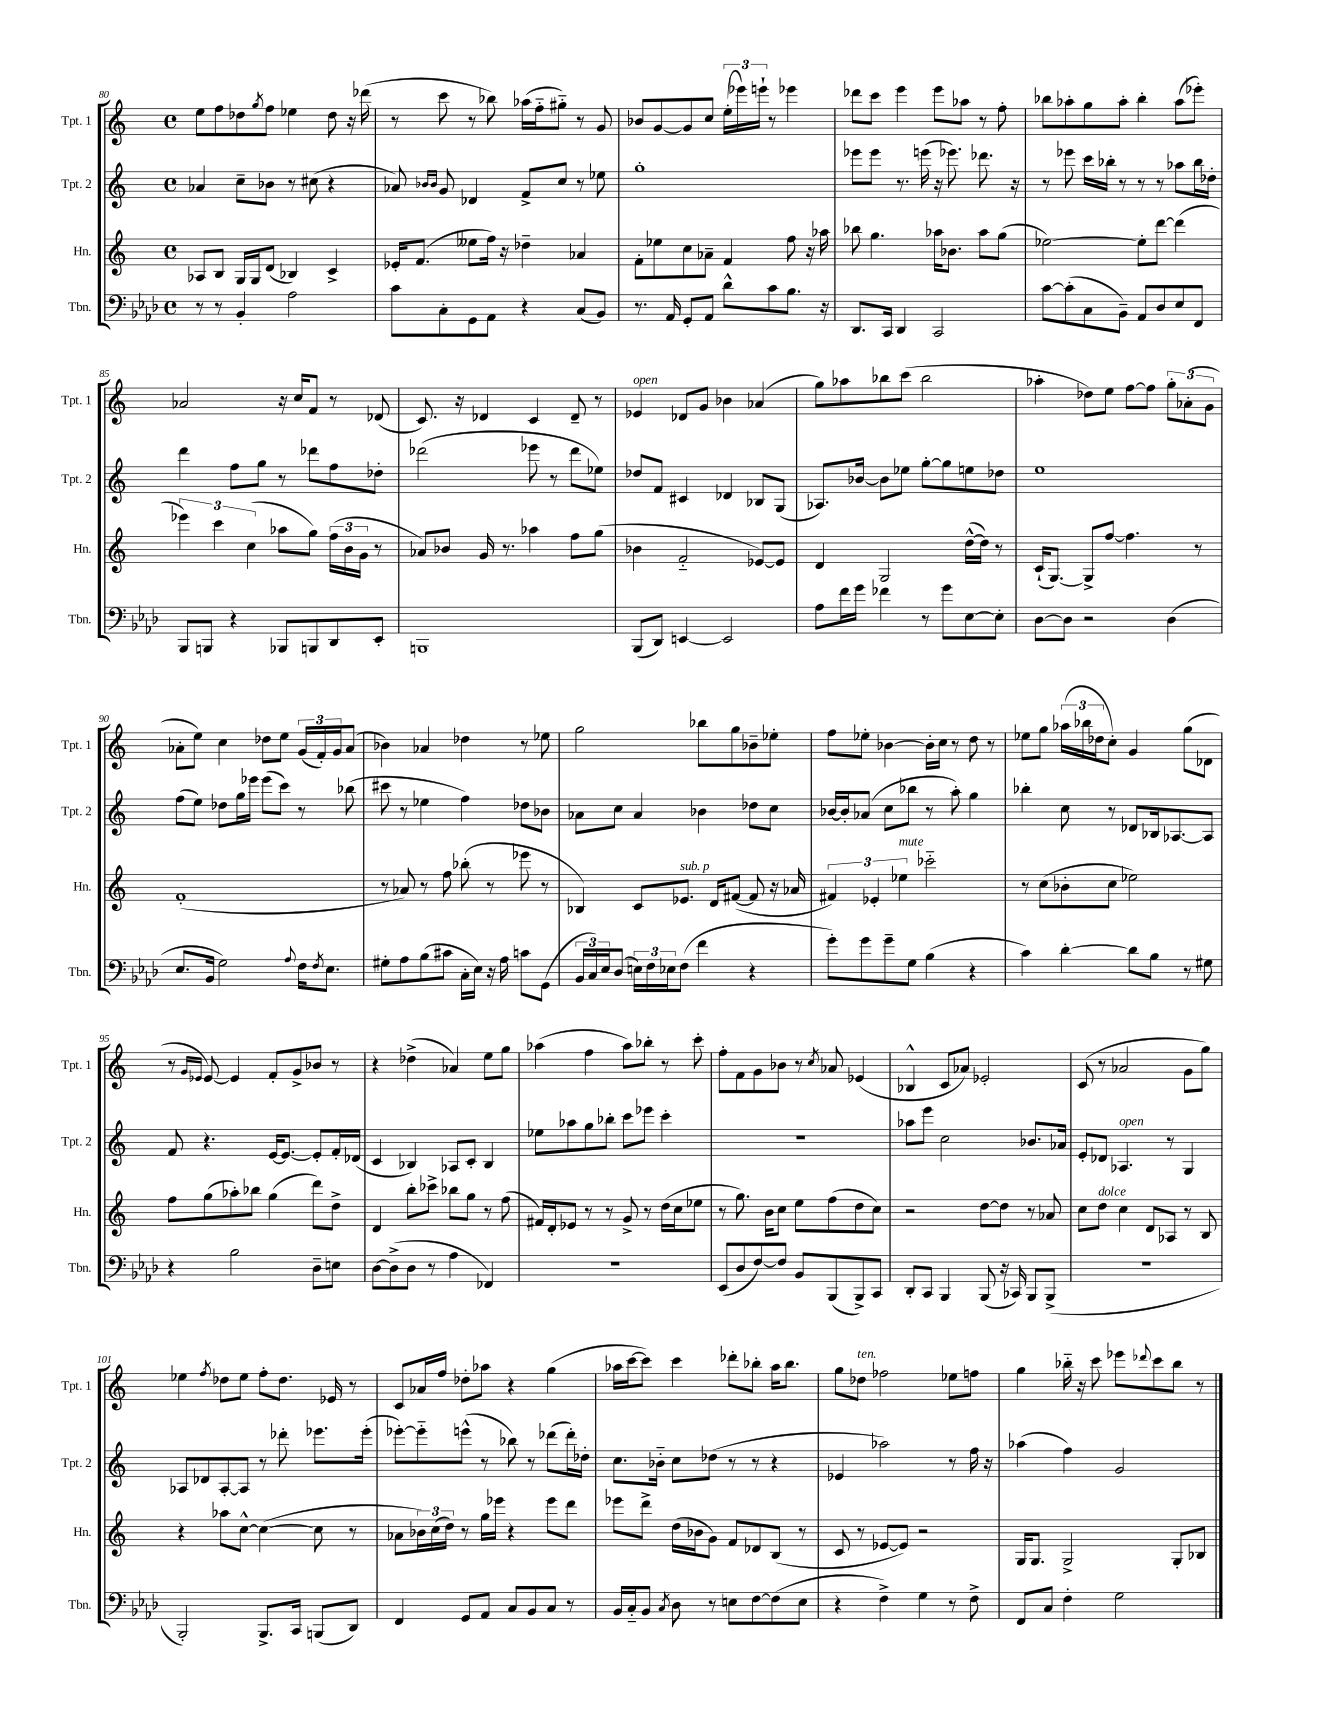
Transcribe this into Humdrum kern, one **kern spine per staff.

**kern	**kern	**kern	**kern
*part4	*part3	*part2	*part1
*staff4	*staff3	*staff2	*staff1
*I"Tbn.	*I"Hn.	*I"Tpt. 2	*I"Tpt. 1
*I'Tbn.	*I'Hn.	*I'Tpt. 2	*I'Tpt. 1
*clefF4	*clefG2	*clefG2	*clefG2
*k[b-e-a-d-]	*k[]	*k[]	*k[]
*M4/4	*M4/4	*M4/4	*M4/4
*met(c)	*met(c)	*met(c)	*met(c)
=80	=80	=80	=80
8r	8A-X/L	4a-X/	8ee\L
8r	8B/J	.	8ff\
4BB-'/	16G/LL	8cc~\L	8dd-X\
.	16G/J	.	.
.	.	.	8qgg/
.	(8d/J	8b-X\J	8ff\J
2A-\	4B-X/)	8r	4ee-X\
.	.	(8cc#X\	.
.	4c^/	4r	8dd-\
.	.	.	16r
.	.	.	(16ddd-X\
=81	=81	=81	=81
8c\L	16e-X'/KL	8a-X/)	8r
.	(8.f/J	.	.
.	.	16qqb-X/LL	.
.	.	16qqb-/JJ	.
8C'\	.	8g/	8ccc\
8GG\	8ee--X\L	4d-X/	8r
8AA-\J	16ff\Jk)	.	8bb-X\)
.	16r	.	.
4r	4dd-X~\	8f^/L	(16aa-X\LL
.	.	.	16ff\J
.	.	8cc/J	8gg#X\J)
(8C/L	4a-X/	8r	8r
8BB-/J)	.	8ee-X\	8g/
=82	=82	=82	=82
8.r	8f'\L	1gg'	8b-X/L
.	8ee-X\	.	[8g/
16AA-/	.	.	.
8GG'/L	8cc\	.	8g/]
8AA-/J	8a-X~\J	.	8cc/J
8d-^^\L	4f/	.	(24ee'\LL
.	.	.	24eee-X\)
.	.	.	24eeen`\JJ
8c\	.	.	8r
8.B-\J	8ff\	.	4eee-X\
.	16r	.	.
16r	16aa-X\	.	.
=83	=83	=83	=83
8.DD-/L	8bb-X\	8eee-X\L	8ddd-X\L
.	4.gg\	8eee-\J	8ccc\J
16CC/Jk	.	.	.
4DD-/	.	8.r	4eee\
.	.	(16eeen\	.
2CC/	16aa-X\KL	16r	8eee\L
.	8.b-X\J	8.eee-X\)	.
.	.	.	8aa-X\J
.	8aa-\L	8.ddd-X\	8r
.	(8gg\J	.	8ff'\
.	.	16r	.
=84	=84	=84	=84
[8c\L	[2ee-X\)	8r	8bb-X\L
(8c'\]	.	8eee-X\	8aa-X'\
8C\	.	16ccc\LL	8gg\
.	.	16bb-X'\JJ	.
8BB-~\J)	.	8r	8aa-'\J
8AA-/L	8ee-'\L]	8r	4bb-'\
8D-/	[8ddd\J	8r	.
8E-/	(4ddd\]	8aa-X\L	(8aa-\L
8FF/J	.	16bb-\L	8eee-X'\J)
.	.	16dd-X'\JJ	.
!!LO:LB:g=z
=85	=85	=85	=85
8BBB-/L	6eee-X\)	4ddd\	2a-X/
8BBBn/J	.	.	.
.	6ccc\	.	.
4r	.	8ff\L	.
.	(6cc\	.	.
.	.	8gg\J	.
8BBB-X/L	8aa-X\L	8r	16r
.	.	.	16cc/KL
8BBBn/	8gg\J)	8ddd-X\L	8f/J
8DD-/	(24ff\LL	8ff\	8r
.	24b\	.	.
.	24g\JJ	.	.
8EE-'/J	8r	8dd-X'\J	(8d-X/
=86	=86	=86	=86
1BBBn	8a-X/L)	(2ddd-X\	8.c/)
.	8b-X/J	.	.
.	.	.	16r
.	16g/	.	4d-X/
.	8.r	.	.
.	4aa-X\	8eee-X\	4c/
.	.	8r	.
.	8ff\L	8ddd-\L	8d-~/
.	(8gg\J	8ee-X\J)	8r
=87	=87	=87	=87
!	!	!	!LO:TX:a:i:t=open
(8BBB-/L	4b-X\	8dd-X/L	4e-X/
8DD-/J)	.	8f/J	.
[4EEn/	2f/	4c#X/	8d-X/L
.	.	.	8g/J
2EE/]	.	4d-X/	4b-X\
.	[8e-X/L)	8B-X/L	(4a-X/
.	8e-/J]	(8G/J	.
=88	=88	=88	=88
8A-\L	4d/	8.A-X/L)	8gg\L)
16f\L	.	.	8aa-X\
16g\JJ	.	[16b-X/Jk	.
4f-X\	2G/	8b-\L]	8bb-X\
.	.	8ee-X\J	(8ccc\J
8r	.	[8gg'\L	2bb-\
8g\L	.	8gg\]	.
[8E-\	([16dd^^\LL	8een\	.
.	16dd\JJ])	.	.
8E-'\J]	8r	8dd-X\J	.
=89	=89	=89	=89
[8D-\L	(16c`/KL	1ee	4aa-X'\
.	[8.G/J)	.	.
8D-\J]	.	.	.
2r	8G^/L]	.	8dd-X\L)
.	[8ff/J	.	8ee\J
.	4.ff\]	.	[8ff\L
.	.	.	8ff\J]
(4D-\	.	.	12gg'\L
.	.	.	(12a-X'\
.	8r	.	.
.	.	.	12g\J
!!LO:LB:g=z
=90	=90	=90	=90
8.E-/L	(1f'	(8ff\L	8a-X'\L
.	.	8ee\J)	8ee\J)
16BB-/Jk	.	.	.
2G\)	.	8dd-X\L	4cc\
.	.	16gg\L	.
.	.	16eee-X\JJ	.
.	.	(8eee-\L	8dd-X\L
.	.	8ccc\J)	8ee\J
8qqA-/	.	.	.
16F\KL	.	8r	(24g/LL
.	.	.	24f'/)
8qF/	.	.	.
8.E-\J	.	.	.
.	.	.	24g/J
.	.	(8bb-X\	(8a-/J
=91	=91	=91	=91
8G#X'\L	8r	8ccc#X\	4b-X\)
8A-\	8a-X/)	8r	.
(8B-\	8r	4ee-X\	4a-X/
8c#X\J	8ff\	.	.
16C'\LL	(8bb-X'\	4ff\)	4dd-X\
16E-\JJ)	.	.	.
16r	8r	.	.
16A-\	.	.	.
8cn\L	8eee-X\	8dd-X\L	8r
(8GG\J	8r	8b-X\J	8ee-X\
=92	=92	=92	=92
24BB-/LL	4B-X/)	8a-X\L	2gg\
24C/)	.	.	.
24E-/J	.	.	.
(8D-/J	.	8cc\J	.
24En\LL)	8c/L	4a-/	.
24F\	.	.	.
24E-X\J	.	.	.
!	!LO:TX:a:i:t=sub. p	!	!
(8F\J	8.e-X/J	.	.
4f\	.	4b-X\	8bb-X\L
.	16d/KL	.	.
.	([8f#X/J	.	8gg\
4r	8f#/]	8dd-X\L	8b-X~\
.	16r	8cc\J	8ee-X'\J
.	16a-X/	.	.
=93	=93	=93	=93
8g'\L)	6f#X/)	[16b-X/LL	8ff\L
.	.	16b-'/J]	.
8g\	.	(8a-X/J	8ee-X'\J
.	6e-X'/	.	.
8g~\	.	8cc\L	[4b-X\
!	!LO:TX:a:i:t=mute	!	!
.	6ee-X\	.	.
8G\J	.	8bb-X\J	.
(4B-\	2ccc-X\	8r	16b-'\LL]
.	.	.	16cc\JJ
.	.	8aa'\)	8r
4r	.	4gg\	8dd\
.	.	.	8r
=94	=94	=94	=94
4c\)	8r	4bb-X'\	8ee-X\L
.	(8cc\L	.	8gg\J
[4d-'\	8b-X'\	8cc\	(24aa-X\LL
.	.	.	24bb-X\
.	.	.	24dd-X\J
.	8cc\J	8r	8cc'\J)
8d-\L]	2ee-X\)	8d-X/L	4g/
8B-\J	.	16B-X/k	.
.	.	[8.A-X/	.
8r	.	.	(8gg\L
8G#X\	.	8A-/J]	8d-X\J
!!LO:LB:g=z
=95	=95	=95	=95
4r	8ff\L	8f/	8r
.	.	.	16qqg/LL
.	.	.	16qqe-X/JJ
.	(8gg\	4.r	[8e-/)
2B-\	8aa-X'\)	.	4e-/]
.	8bb-X\J	.	.
.	(4gg\	[16e/KL	8f'/L
.	.	8.e/J_	.
.	.	.	8g^/
8D-~\L	8ddd\L)	8e'/L]	8b-X/J
8En\J	8dd^\J	16f'/L	8r
.	.	(16d-X/JJ	.
=96	=96	=96	=96
[8D-\L	4d/	4c/	4r
(8D-^\]	.	.	.
8D-\J	8bb'\L	4B-X/)	(4dd-X^\
8r	8ccc-X^\J	.	.
4A-\	8bb-X\L	8A-X/L	4a-X/)
.	8gg\J	8c'/J	.
4FF-X/)	8r	4B-/	8ee\L
.	(8ff\	.	8gg\J
=97	=97	=97	=97
1r	16f#X/LL)	8ee-X\L	(4aa-X\
.	16d'/J	.	.
.	8e-X/J	8aa-X\	.
.	8r	8gg\	4ff\
.	8r	8bb-X'\J	.
.	8g^/	8ccc\L	8aa-\L)
.	8r	8eee-X\J	8bb-X'\J
.	(16dd\LL	4ccc'\	8r
.	16cc\J	.	.
.	8ee-X\J	.	8ccc'\
=98	=98	=98	=98
(8EE-/L	8r	1r	8ff'\L
8D-/	8.gg\)	.	8f\
[8F/)	.	.	8g\
.	16b\KL	.	.
8F/J]	8cc\J	.	8b-X\J
8BB-/L	8ee\L	.	8r
.	.	.	8qcc/
(8BBB-/	(8ff\	.	8a-X/
8BBB-^/)	8dd\	.	(4e-X/
8CC/J	8cc\J)	.	.
=99	=99	=99	=99
8DD-'/L	2r	8aa-X\L	4B-X^^/
8CC/J	.	8eee\J	.
4BBB-/	.	2cc\	8c/L
.	.	.	8a-X/J)
(8BBB-/	[8dd\L	.	2e-X'/
16r	8dd\J]	.	.
16CC-X/)	.	.	.
8BBB-/L	8r	8.b-X/L	.
(8BBB-^/J	8a-X/	.	.
.	.	16a-X/Jk	.
=100	=100	=100	=100
1r	8cc\L	8e'/L	(8c/
!	!LO:TX:a:i:t=dolce	!	!
.	8dd\J	8d-X/J	8r
!	!	!LO:TX:a:i:t=open	!
.	4cc\	4.A-X/	2a-X/
.	8d/L	.	.
.	8A-X/J	8r	.
.	8r	4G/	8g\L
.	8B/	.	8gg\J)
!!LO:LB:g=z
=101	=101	=101	=101
2BBB-'/)	4r	8A-X/L	4ee-X\
.	.	8d-X/	.
.	.	.	8qff/
.	8aa-X\L	[8A-'/	8dd-X\L
.	[8cc^^\J	8A-/J]	8ee-\J
8.BBB-^/L	(4cc\_	8r	8ff'\L
.	.	8ddd-X'\	8.dd-\J
16CC/Jk	.	.	.
(8BBBn/L	8cc\]	8.eee-X\L	.
.	.	.	16e-X/
8DD-/J)	8r	.	8r
.	.	(16eee-'\Jk	.
=102	=102	=102	=102
4FF/	8a-X\L	[8eee-X'\L)	8c/L
.	24b-X\L)	8eee-\]	16a-X/L
.	(24cc\	.	.
.	.	.	16ff/JJ
.	24dd\JJ)	.	.
8GG/L	8r	(8eeen^^\J	8dd-X'\L
8AA-/J	16gg\LL	8r	8aa-X\J
.	16eee-X\JJ	.	.
8C/L	4r	8bb-X\)	4r
8BB-/	.	8r	.
8C/J	8eee-\L	(8ddd-X\L	(4gg\
8r	8ddd\J	16ddd-'\L)	.
.	.	16dd-X'\JJ	.
=103	=103	=103	=103
16BB-/LL	8eee-X\L	8.cc\L	16aa-X\LL
16C/J	.	.	[16ccc\J
8BB-/J	8ddd^\J	.	8ccc\J])
.	.	16b-X\Jk	.
8qC/	.	.	.
8D-\	(16dd\LL	8cc\L	4ccc\
.	16b-X\J	.	.
8r	8g\J)	(8dd-X\J	.
8En\L	8f/L	8r	8ddd-X'\L
[8F\	8d-X/	8r	8bb-X'\J
(8F\]	(8B/J	4r	16aa-\KL
.	.	.	8.bb-\J
8E\J	8r	.	.
=104	=104	=104	=104
4r	8c/	4e-X/	8gg\L
!	!	!	!LO:TX:a:i:t=ten.
.	8r	.	8dd-X\J
4F^\)	[8e-X/L	2aa-X\)	2ff-X\
.	8e-/J])	.	.
4G\	2r	.	.
8r	.	8r	8ee-X\L
8F^\	.	16ff\	8ffn\J
.	.	16r	.
=105	=105	=105	=105
8FF/L	16G/KL	(4aa-X\	4gg\
.	8.G/J	.	.
8C/J	.	.	.
4F'\	2G^/	4ff\)	16bb-X\
.	.	.	16r
.	.	.	8ccc\
2G\	.	2g/	8eee-X\L
.	.	.	8qqddd-X/
.	.	.	8ccc\
.	8G'/L	.	8bb-\J
.	8B-X/J	.	8r
==	==	==	==
*-	*-	*-	*-
